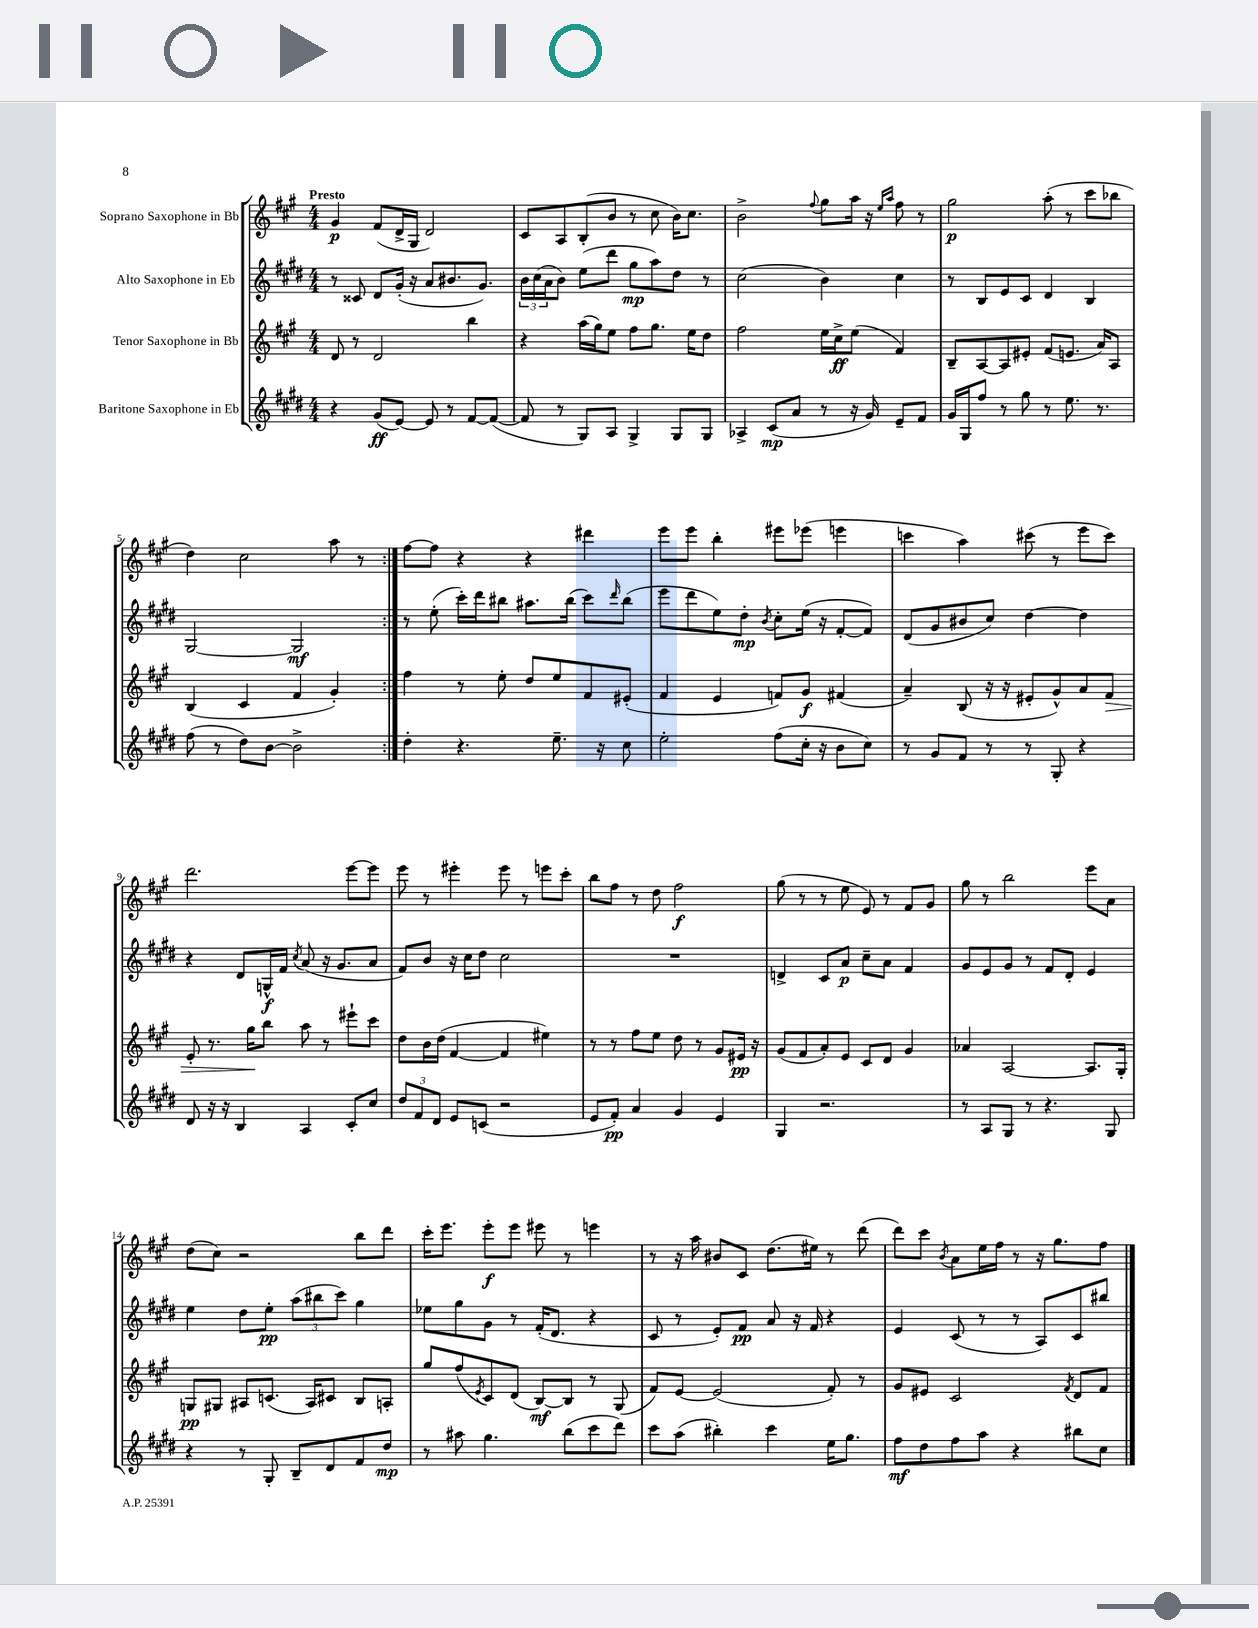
<<
\new StaffGroup <<
\new Staff = "s0" \with { instrumentName = "Soprano Saxophone in Bb" } {
    \clef treble \key a \major \numericTimeSignature \time 4/4 \tempo "Presto"
    \repeat volta 2 { gis'4\p fis'8( d'16-> gis16 d'2) |
    cis'8 a8 b8-.( b'8 r8 cis''8 b'16) cis''8. |
    b'2-> \appoggiatura { fis''8 } gis''8 a''16 r16 \grace { e''16 a''16 } fis''8 r8 |
    gis''2\p a''8-.( r8 cis'''8 bes''8 |
    d''4) cis''2 a''8 r8 | }
    fis''8~ fis''8 r4 r4 dis'''4 |
    e'''8 e'''8 b''4-. eis'''8 ees'''8( e'''4 |
    c'''4 a''4) cis'''8( r8 e'''8 cis'''8) |
    d'''2. e'''8~ e'''8 |
    e'''8 r8 eis'''4-. eis'''8 r8 e'''8 cis'''8-. |
    b''8 fis''8 r8 d''8 fis''2\f |
    gis''8( r8 r8 e''8 e'8) r8 fis'8 gis'8 |
    gis''8 r8 b''2 e'''8 a'8 |
    d''8( cis''8) r2 b''8 d'''8 |
    cis'''16-. e'''8. e'''8-.\f e'''8 eis'''8 r8 e'''4 |
    r8 r16 a''16 bis'8 cis'8 d''8.( eis''16) r8 d'''8( |
    d'''8) cis'''8 \acciaccatura { b'8 } a'8 e''16 fis''16 r8 r16 gis''8. fis''8 \bar "|." |
}
\new Staff = "s1" \with { instrumentName = "Alto Saxophone in Eb" } {
    \clef treble \key e \major \numericTimeSignature \time 4/4
    \repeat volta 2 { r8 cisis'8 dis'8 gis'16-.( r16 a'8 bis'8. gis'8.) |
    \tuplet 3/2 { b'16 cis''16( a'16 } b'8) e''8( dis'''8 gis''8\mp a''8) dis''8 r8 |
    cis''2( b'4) cis''4 |
    r8 b8 e'8 cis'8 dis'4 b4 |
    gis2~ gis2\mf | }
    r8 e''8-.( cis'''16-.) dis'''16 bis''8 ais''8. bis''16( cis'''8) \grace { dis'''16 } bis''8( |
    e'''8 dis'''8 e''8) dis''8-.\mp \acciaccatura { b'8 } cis''8-. e''16( r16 fis'8~-. fis'8) |
    dis'8( gis'8 bis'8 cis''8) dis''4~ dis''4 |
    r4 dis'8 g16-^\f fis'16 \acciaccatura { cis''8 } a'8( r16 gis'8. a'8 |
    fis'8) b'8 r16 cis''16 dis''8 cis''2 |
    R1 |
    d'4-> cis'8 a'8\p cis''8-- a'8 fis'4 |
    gis'8 e'8 gis'8 r8 fis'8 dis'8-. e'4 |
    e''4 dis''8 e''8-.\pp \tuplet 3/2 { a''8( bis''8 cis'''8) } gis''4 |
    ees''8 gis''8 gis'8 r8 fis'16-.( dis'8. r4 |
    cis'8 r8 e'8-.) fis'8\pp a'8 r16 fis'16 r4 |
    e'4 cis'8( r8 r8 a8) cis'8 bis''8 \bar "|." |
}
\new Staff = "s2" \with { instrumentName = "Tenor Saxophone in Bb" } {
    \clef treble \key a \major \numericTimeSignature \time 4/4
    \repeat volta 2 { d'8 r8 d'2 b''4 |
    r4 a''16( gis''16) e''8 fis''8 gis''8. e''16 d''8 |
    fis''2 e''16 cis''16->\ff e''8( fis'4) |
    b8-- a8~ a8 eis'8-. fis'8( e'8. a'16) a8 |
    b4( cis'4 fis'4 gis'4-.) | }
    fis''4 r8 e''8-. d''8 e''8 fis'8 eis'8-.( |
    fis'4 e'4 f'8) gis'8\f fis'4( |
    a'4--) b8( r16 r16 eis'8-. gis'8-^) a'8 fis'8\> |
    e'8-. r8. gis''16\! b''8 a''8 r8 eis'''8-! cis'''8 |
    d''8 b'16 d''16( fis'4~ fis'4 eis''4) |
    r8 r8 fis''8 e''8 d''8 r8 gis'8 eis'16\pp r16 |
    gis'8( fis'8 a'8-.) e'8 cis'8 d'8 gis'4 |
    aes'4 a2~ a8. gis16-. |
    g8\pp gis8 ais8 c'8.( ais16) cis'8 b8 a8-. |
    gis''8 fis''8( \acciaccatura { e'8 } cis'8) d'8( b8~\mf) b8 r8 gis8( |
    fis'8) e'8~ e'2( fis'8-.) r8 |
    gis'8 eis'8 cis'2 \acciaccatura { fis'8 } d'8 fis'8 \bar "|." |
}
\new Staff = "s3" \with { instrumentName = "Baritone Saxophone in Eb" } {
    \clef treble \key e \major \numericTimeSignature \time 4/4
    \repeat volta 2 { r4 gis'8\ff( e'8~) e'8 r8 fis'8~ fis'8~( |
    fis'8 r8 gis8) a8 gis4-> gis8 gis8 |
    aes4-> cis'8\mp( a'8 r8 r16 gis'16) e'8-- fis'8 |
    gis'16 gis16 fis''8 r8 gis''8 r8 e''8. r8. |
    fis''8( r8 dis''8) b'8~ b'2-> | }
    dis''4-. r4. e''8.-- r16 cis''8 |
    e''2-. fis''8( cis''16-. r16 b'8 cis''8) |
    r8 gis'8 fis'8 r8 r8 gis8-. r4 |
    dis'8 r16 r16 b4 a4 cis'8-. cis''8 |
    \tuplet 3/2 { dis''8 fis'8 dis'8 } e'8 c'8( r2 |
    e'8 fis'8-.\pp) a'4 gis'4 e'4 |
    gis4 r2. |
    r8 a8 gis8 r8 r4. gis8 |
    r4 r8 gis8-. b8-- dis'8 fis'8 dis''8\mp |
    r8 ais''8 gis''4. b''8( cis'''8 dis'''8) |
    cis'''8 a''8( bis''4-.) cis'''4 e''16 gis''8. |
    fis''8\mf dis''8 fis''8 a''8 r4 bis''8 cis''8 \bar "|." |
}
>>
>>
